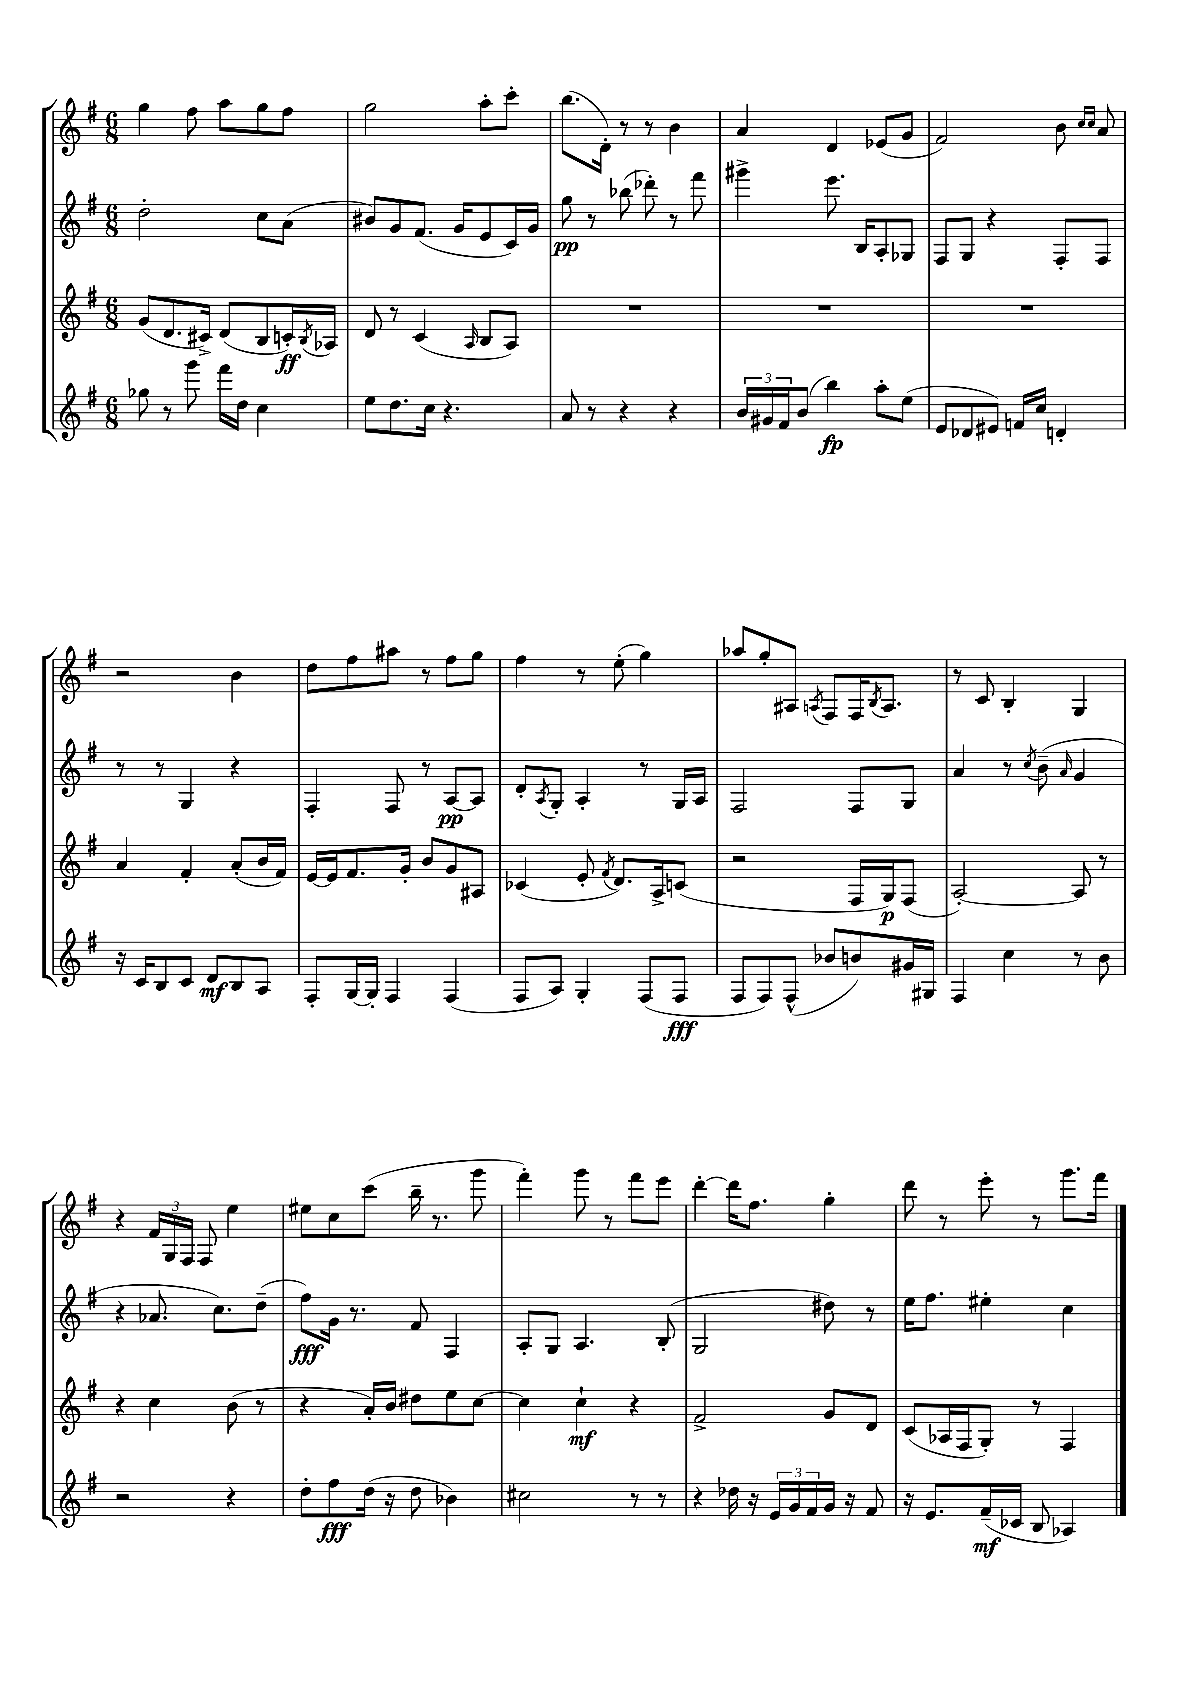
<<
\new StaffGroup <<
\new Staff = "s0" {
    \clef treble \key g \major \numericTimeSignature \time 6/8
    g''4 fis''8 a''8 g''8 fis''8 |
    g''2 a''8-. c'''8-. |
    b''8.( d'16-.) r8 r8 b'4 |
    a'4 d'4 ees'8( g'8 |
    fis'2) b'8 \grace { c''16 c''16 } a'8 |
    r2 b'4 |
    d''8 fis''8 ais''8 r8 fis''8 g''8 |
    fis''4 r8 e''8-.( g''4) |
    aes''8 g''8-. ais8 \acciaccatura { a8 } fis8 fis16 \acciaccatura { b8 } a8. |
    r8 c'8 b4-. g4 |
    r4 \tuplet 3/2 { fis'16 g16 fis16 } fis8 e''4 |
    eis''8 c''8 c'''8( b''16-- r8. g'''8 |
    fis'''4-.) g'''8 r8 fis'''8 e'''8 |
    d'''4~-. d'''16 fis''8. g''4-. |
    d'''8 r8 e'''8-. r8 g'''8. fis'''16 \bar "|." |
}
\new Staff = "s1" {
    \clef treble \key g \major \numericTimeSignature \time 6/8
    d''2-. c''8 a'8( |
    bis'8) g'8 fis'8.( g'16 e'8 c'16) g'16 |
    g''8\pp r8 bes''8( des'''8-.) r8 fis'''8 |
    gis'''4-> e'''8. b16 a8-. ges8 |
    fis8 g8 r4 fis8-. fis8 |
    r8 r8 g4 r4 |
    fis4-. fis8 r8 a8~\pp a8 |
    d'8-. \acciaccatura { a8 } g8-. a4-. r8 g16 a16 |
    fis2 fis8 g8 |
    a'4 r8 \acciaccatura { c''8 } b'8--( \grace { a'16 } g'4 |
    r4 aes'8. c''8.) d''8--( |
    fis''8\fff) g'16 r8. fis'8 fis4 |
    a8-. g8 a4. b8-.( |
    g2 dis''8) r8 |
    e''16 fis''8. eis''4-. c''4 \bar "|." |
}
\new Staff = "s2" {
    \clef treble \key g \major \numericTimeSignature \time 6/8
    g'8( d'8. cis'16->) d'8( b8 c'16-.\ff) \acciaccatura { b8 } aes16 |
    d'8 r8 c'4( \grace { a16 } b8 a8) |
    R2. |
    R2. |
    R2. |
    a'4 fis'4-. a'8-.( b'16 fis'16) |
    e'16~ e'16 fis'8. g'16-. b'8 g'8 ais8 |
    ces'4( e'8-. \acciaccatura { fis'8 } d'8.) a16-> c'8( |
    r2 fis16 g16\p) fis8( |
    a2~-.) a8 r8 |
    r4 c''4 b'8( r8 |
    r4 a'16-.) b'16 dis''8 e''8 c''8~ |
    c''4 c''4-!\mf r4 |
    fis'2-> g'8 d'8 |
    c'8( aes16 fis16 g8-.) r8 fis4 \bar "|." |
}
\new Staff = "s3" {
    \clef treble \key g \major \numericTimeSignature \time 6/8
    ges''8 r8 g'''8 fis'''16 d''16 c''4 |
    e''8 d''8. c''16 r4. |
    a'8 r8 r4 r4 |
    \tuplet 3/2 { b'16 gis'16 fis'16 } b'8( b''4\fp) a''8-. e''8( |
    e'8 des'8 eis'8) f'16 c''16 d'4-. |
    r16 c'16 b8 c'8 d'8\mf b8 a8 |
    fis8-. g16~ g16-. fis4 fis4( |
    fis8 a8) g4-. fis8( fis8\fff |
    fis8 fis8) fis8-^( bes'8 b'8) gis'16 gis16 |
    fis4 c''4 r8 b'8 |
    r2 r4 |
    d''8-. fis''8\fff d''16( r16 d''8 bes'4) |
    cis''2 r8 r8 |
    r4 des''16 r16 \tuplet 3/2 { e'16 g'16 fis'16 } g'16 r16 fis'8 |
    r16 e'8. fis'16--\mf( ces'16 b8 aes4) \bar "|." |
}
>>
>>
\layout { \context { \Score \remove "Bar_number_engraver" } }
